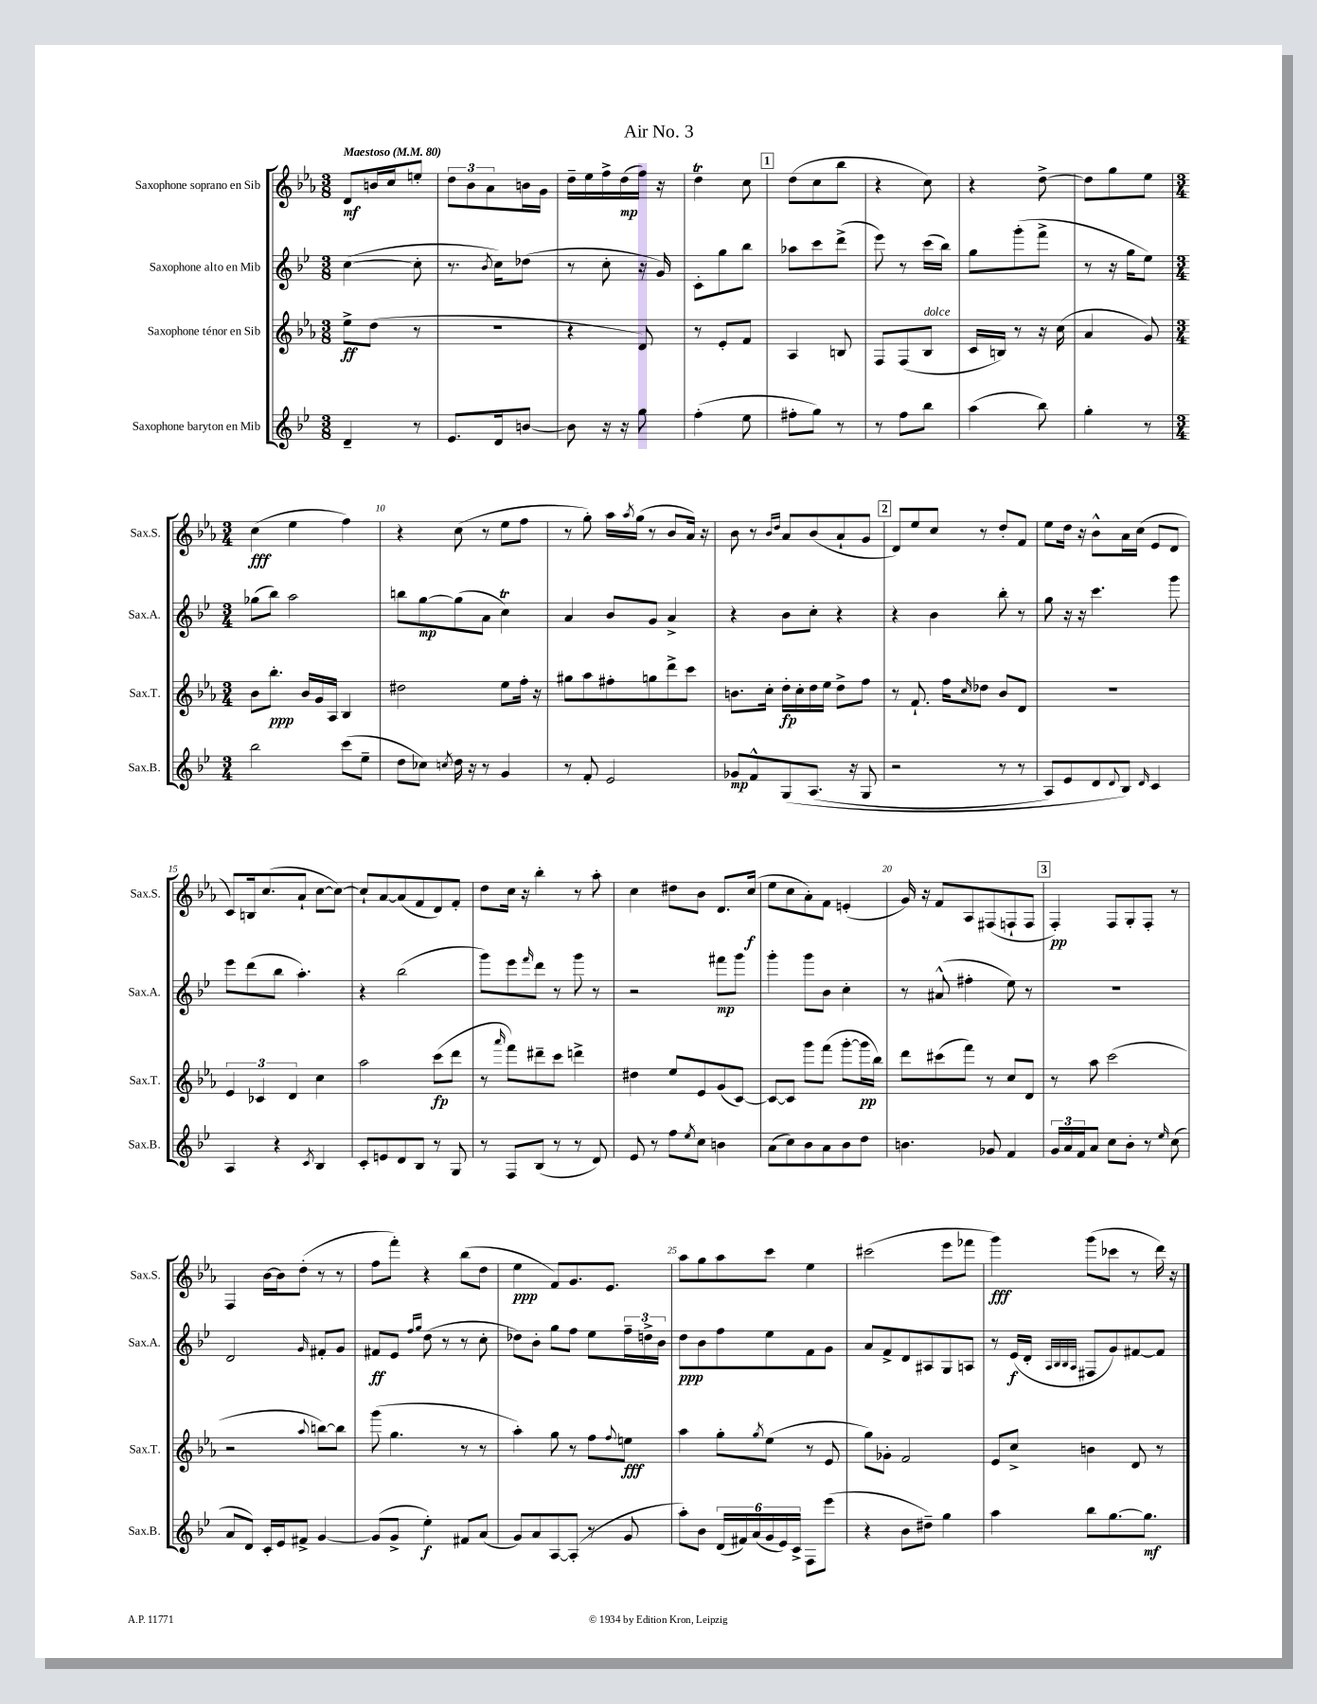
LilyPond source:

\header { title = "Air No. 3" }
<<
\new StaffGroup <<
\new Staff = "s0" \with { instrumentName = "Saxophone soprano en Sib" shortInstrumentName = "Sax.S." } {
    \clef treble \key ees \major \numericTimeSignature \time 3/8 \tempo "Maestoso" 4 = 80
    d'8\mf b'16 c''16 e''8-. |
    \tuplet 3/2 { d''8 bes'8 aes'8 } b'16 g'16 |
    d''16-- ees''16 f''16-> d''16\mp( f''16) r16 |
    d''4\trill c''8 |
    \mark \markup { \box "1" } d''8( c''8 bes''8 |
    r4 c''8) |
    r4 d''8~-> |
    d''8 g''8 ees''8 |
    \numericTimeSignature \time 3/4 c''4\fff( ees''4 f''4) |
    r4 c''8( r8 ees''8 f''8 |
    r8 g''8-.) aes''16 \acciaccatura { aes''8 } g''16( r8 bes'8 aes'16) r16 |
    bes'8 r8 \grace { bes'16 d''16 } aes'8 bes'8( aes'8-! g'8 |
    \mark \markup { \box "2" } d'8) ees''8 c''8 r8 d''8-. f'8 |
    ees''8 d''16 r16 bes'8-^ aes'16 c''16( ees'8 d'8 |
    c'8) b16 c''8.( aes'8-! c''8~ c''8~) |
    c''8-! aes'8~ aes'8( f'8 d'8) f'8-. |
    d''8 c''16 r16 bes''4-. r8 aes''8-. |
    c''4 dis''8 bes'8 d'8. c''16\f( |
    ees''8 c''8 aes'8-.) f'8 e'4-.( |
    g'16) r16 f'8 aes8 fis8( f8-! f8 |
    \mark \markup { \box "3" } f4-.\pp) f8 g8-. f8-. r8 |
    f4 bes'16~ bes'16 d''8-.( r8 r8 |
    f''8 f'''8-.) r4 bes''8( d''8 |
    ees''4\ppp f'8) g'8. ees'8. |
    aes''8 g''8 aes''8 c'''8 ees''4 |
    cis'''2( ees'''8 fes'''8 |
    g'''4\fff) g'''8( ces'''8 r8 d'''16) r16 \bar "|." |
}
\new Staff = "s1" \with { instrumentName = "Saxophone alto en Mib" shortInstrumentName = "Sax.A." } {
    \clef treble \key bes \major \numericTimeSignature \time 3/8
    c''4~( c''8-. |
    r8. \acciaccatura { bes'8 } c''16) des''8( |
    r8 c''8-. r16 g'16) |
    c'8-. g''8 bes''8 |
    \mark \markup { \box "1" } aes''8 c'''8 d'''8->( |
    ees'''8) r8 c'''16( bes''16) |
    g''8 g'''8-.( f'''8-> |
    r8 r16 g''16 ees''8) |
    \numericTimeSignature \time 3/4 ges''8( bes''8) a''2 |
    b''8 g''8~\mp g''8( a'8 c''4\trill) |
    a'4 bes'8 g'8 a'4-> |
    r4 bes'8 c''8-. r4 |
    \mark \markup { \box "2" } r4 bes'4 bes''8-. r8 |
    g''8 r16 r16 c'''4. g'''8 |
    ees'''8 d'''8( bes''8 a''4.-.) |
    r4 bes''2( |
    g'''8) ees'''8 \grace { f'''16 } d'''8 r8 g'''8 r8 |
    r2 fis'''8\mp g'''8 |
    g'''4-. g'''8 bes'8 c''4-. |
    r8 ais'8-^( fis''4-. ees''8) r8 |
    \mark \markup { \box "3" } R2. |
    d'2 \grace { g'16 } fis'8-. g'8 |
    fis'8\ff ees'8 \grace { f''16 g''16 } d''8( r8 r8 c''8-. |
    des''8) bes'8-. g''8 f''8 ees''8 \tuplet 3/2 { f''16-- d''16-> bes'16 } |
    d''8\ppp bes'8 f''8 ees''8 f'8 g'8 |
    a'8 f'8-> d'8 ais8 g8 a8 |
    r8 ees'16\f( d'16-. \grace { a32 bes32 bes32 a32 } fis8 g'8) fis'8~ fis'8 \bar "|." |
}
\new Staff = "s2" \with { instrumentName = "Saxophone ténor en Sib" shortInstrumentName = "Sax.T." } {
    \clef treble \key ees \major \numericTimeSignature \time 3/8
    ees''8->\ff d''8( r8 |
    R4. |
    r4 d'8) |
    r8 ees'8-. f'8 |
    \mark \markup { \box "1" } aes4 b8 |
    f8 f8( bes8^\markup { \italic "dolce" } |
    c'16 b16) r8 r16 c''16( |
    aes'4 g'8) |
    \numericTimeSignature \time 3/4 bes'8 bes''8.-.\ppp bes'16 g'16 aes16 bes4 |
    dis''2 ees''8 f''16-. r16 |
    gis''8 aes''8 fis''8-. g''8 d'''8-> c'''8 |
    b'8. c''16-. d''16-.\fp c''16-. d''16 ees''16 d''8-> f''8 |
    \mark \markup { \box "2" } r8 f'8.-! f''16 \grace { c''16 } des''8 bes'8 d'8 |
    R2. |
    \tuplet 3/2 { ees'4 ces'4 d'4 } c''4 |
    aes''2 c'''8\fp( d'''8 |
    r8 \grace { aes'''16 } f'''8) dis'''8-- c'''8 d'''4-> |
    dis''4 ees''8 ees'8 g'8( c'8~) |
    c'8~ c'8 g'''8 f'''8( g'''8~-. g'''16\pp bes''16) |
    d'''8 cis'''8( f'''8) r8 c''8 d'8 |
    \mark \markup { \box "3" } r8 aes''8 c'''2( |
    r2 \appoggiatura { aes''8 } b''8~) b''8 |
    g'''8( g''4. r8 r8 |
    aes''4-.) g''8 r8 f''8 \appoggiatura { f''8 } e''8\fff |
    aes''4 g''8-. \acciaccatura { g''8 } ees''8( r8 ees'8 |
    g''8) ges'8-. f'2 |
    ees'8 c''8-> b'4 d'8 r8 \bar "|." |
}
\new Staff = "s3" \with { instrumentName = "Saxophone baryton en Mib" shortInstrumentName = "Sax.B." } {
    \clef treble \key bes \major \numericTimeSignature \time 3/8
    d'4-- r8 |
    ees'8. d'16 b'8~ |
    b'8 r16 r16 g''8 |
    f''4-.( ees''8 |
    \mark \markup { \box "1" } fis''8-. g''8) r8 |
    r8 f''8 bes''8 |
    a''4( bes''8) |
    g''4-. r8 |
    \numericTimeSignature \time 3/4 bes''2 c'''8( ees''8-- |
    d''8 ces''8) \acciaccatura { c''8 } d''16 r16 r8 g'4 |
    r8 f'8-. ees'2 |
    ges'8\mp f'8-^ g8\( a8.( r16 g8 |
    \mark \markup { \box "2" } r2 r8 r8 |
    a8) ees'8 d'8 \appoggiatura { d'8 } bes8\) \grace { d'16 } c'4 |
    a4 r4 \acciaccatura { c'8 } bes4 |
    c'8-. e'8 d'8 bes8 r8 g8 |
    r8 f8 bes8( r8 r8 d'8) |
    ees'8 r8 f''8 \acciaccatura { ees''8 } c''8 b'4 |
    a'8( c''8) bes'8 a'8 bes'8 d''8 |
    b'4. ges'8 f'4 |
    \mark \markup { \box "3" } \tuplet 3/2 { g'16 a'16 f'16 } a'8 c''8 bes'8-. r8 \grace { ees''16 } c''8( |
    a'8 d'8) c'16-. ees'16 fis'8-> g'4~ |
    g'8( g'8-> ees''4-.\f) fis'8 a'8( |
    g'8) a'8 a8~ a8-.( r8 g'8 |
    a''8-.) bes'8 \tuplet 6/4 { d'16( fis'16) a'16( g'16 ees'16) c'16-> } f8 ees'''8( |
    r4 bes'8 dis''8--) g''4 |
    a''4 bes''8 g''8.~ g''8.\mf \bar "|." |
}
>>
>>
\layout { \context { \Score \override BarNumber.break-visibility = ##(#f #t #t) barNumberVisibility = #(every-nth-bar-number-visible 5) } }
